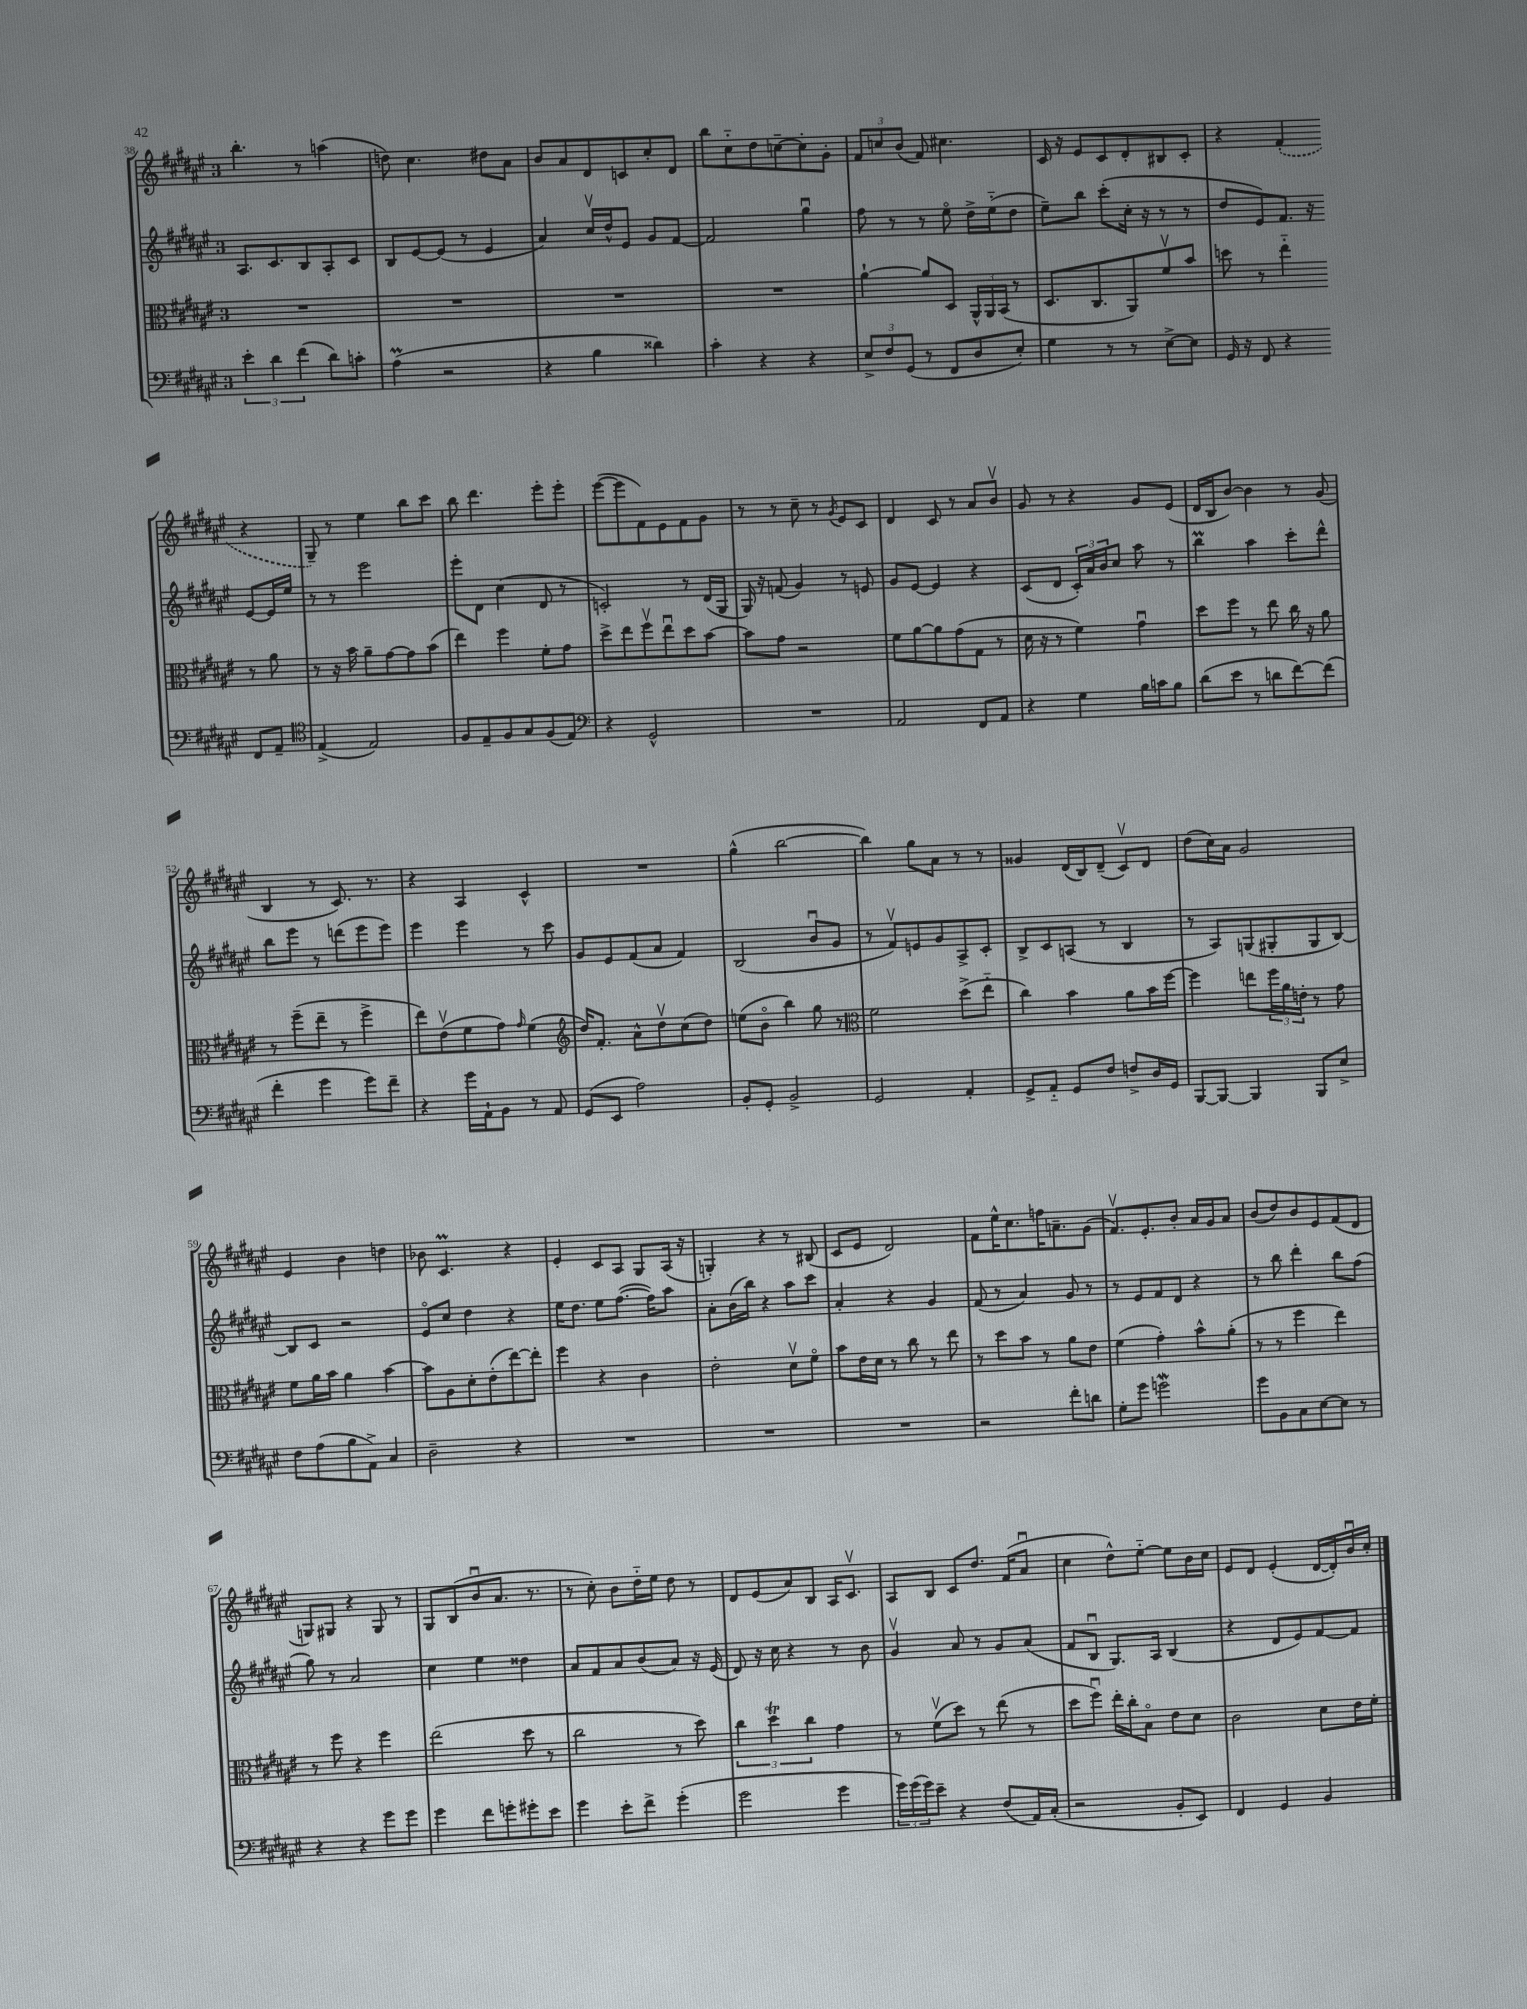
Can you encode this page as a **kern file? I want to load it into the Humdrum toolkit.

**kern	**kern	**kern	**kern
*staff4	*staff3	*staff2	*staff1
*clefF4	*clefC3	*clefG2	*clefG2
*k[f#c#g#d#a#e#]	*k[f#c#g#d#a#e#]	*k[f#c#g#d#a#e#]	*k[f#c#g#d#a#e#]
*M3/4	*M3/4	*M3/4	*M3/4
6e#'	2.r	8.A#	4.bb'
6d#	.	.	.
.	.	8.c#	.
(6f#	.	.	.
.	.	8B	8r
8d#)	.	8A#'	(4aa
8c'	.	8c#	.
=	=	=	=
(4A#	2.r	8B	8dd)
.	.	[8e#	4.cc#
2r	.	(8e#]	.
.	.	8r	.
.	.	4e#	8dd#
.	.	.	8a#
=	=	=	=
4r	2.r	4a#)	8b
.	.	.	8a#
4B	.	16cc#v	8d#
.	.	16dd#^^	.
.	.	8e#	8c
4d##)	.	8g#	8cc#'
.	.	[8f#	8d#
=	=	=	=
4c#'	2.r	2f#]	8bb
.	.	.	8cc#'~
4r	.	.	8dd#
.	.	.	[8cc~
4r	.	4gg#u	8cc']
.	.	.	8g#'
=	=	=	=
12E#^	[4a#`	8ff#	12f#
12F#	.	.	12cc
.	.	8r	.
(12GG#	.	.	(12b
8r	8a#]	8r	8f#)
8FF#	8D#	8ee#o	4.cc#
8D#	24AA#^^	16dd#^	.
.	24AA#	.	.
.	.	(16ee#'~	.
.	(24BB	.	.
8E#')	8r	8dd#	.
=	=	=	=
4G#	8.D#	8ee#~)	16c#
.	.	.	16r
.	.	8bb	8e#
.	8.C#	.	.
8r	.	(8ccc#'	8c#
8r	8AA#)	16cc#'	8d#'
.	.	16r	.
[8E#^	8f#v	8r	8B#
8E#]	8b	8r	8c#'
=	=	=	=
16GG#	8dd	8dd#	4r
16r	.	.	.
8FF#	8r	8e#)	.
4r	4ee#'~	8.f#	(4f#'
.	.	16r	.
8FF#	8r	[8e#	4r
8AA#~	8a#	16e#]	.
.	.	16ee#	.
=	=	=	=
*clefC4	*	*	*
(4E#^	8r	8r	8G#~)
.	16r	8r	8r
.	16b	.	.
2E#)	8a#~	2eee#	4ee#
.	[8g#	.	.
.	8g#]	.	8bb
.	(8b	.	8ccc#
=	=	=	=
8F#	4ee#)	8eee#'	8bb
8E#~	.	8d#	4.ddd#
8F#	4ff#	(4cc#	.
8G#	.	.	.
(8F#	8f#'	8d#	8eee#'
8E#)	8g#	8r	8eee#'
=	=	=	=
*clefF4	*	*	*
4r	8dd#^	2c')	([8eee#
.	8ee#	.	8eee#]
2GG#^^	8ff#v	.	8f#)
.	8ee#u	.	8e#
.	8dd#	8r	8f#
.	[8b	(16d#	8g#
.	.	16G#	.
=	=	=	=
2.r	8b]	16G#)	8r
.	.	16r	.
.	8g#	(8f	8r
.	2r	4g#)	8cc#~
.	.	.	8r
.	.	.	8qg#
.	.	8r	8e#
.	.	8e	8c#
=	=	=	=
2AA#	8f#	8g#	4d#
.	[8a#	[8e#	.
.	8a#]	4e#]	8c#
.	(8g#	.	8r
8FF#	8G#	4r	8a#
8AA#	8r	.	8bv
=	=	=	=
4r	16d#	(8c#	8g#
.	16r	.	.
.	8r	8d#	8r
4G#	4f#)	24c#')	4r
.	.	24a#	.
.	.	24b	.
.	.	8cc#	.
16B	4g#u	8aa#	8g#
16c	.	.	.
8B	.	8r	(8e#
=	=	=	=
(8d#	8dd#	4bb	16d#
.	.	.	16B
8e#	8ff#	.	[8b)
8r	8r	4aa#	4b]
8d	8ee#	.	.
[8f#)	16cc#	8ccc#'	8r
.	16r	.	.
(8f#]	8a#	8ddd#^^	(8g#
=	=	=	=
4f#'	8r	8bb	4B
.	(8ff#~	8eee#	.
4g#	8ee#~	8r	8r
.	8r	(8ddd	8.c#)
8g#)	4ff#^	8eee#	.
.	.	.	8.r
8f#~	.	8eee#)	.
=	=	=	=
4r	8ee#)	4eee#	4r
.	(8e#v	.	.
16g#	8f#	4eee#	4A#
16AA#`	.	.	.
8BB	8g#)	.	.
.	16qqg#	.	.
8r	(4f#	8r	4c#^^
8AA#	.	8ccc#	.
=	=	=	=
*	*clefG2	*	*
(8GG#	16dd#)	8g#	2.r
.	8.f#'	.	.
8EE#	.	8e#	.
2A#)	8a#^^	(8f#	.
.	8dd#v	8a#	.
.	(8cc#	4f#)	.
.	8dd#)	.	.
=	=	=	=
8BB'	(8ee	(2B	(4gg#^^
8GG#'	8bo	.	.
2BB^	4bb)	.	[2bb
.	8gg#	8bu	.
.	8r	8g#	.
=	=	=	=
*	*clefC3	*	*
2GG#	2f#	8r	4bb])
.	.	8f#v)	.
.	.	8e	8gg#
.	.	8g#	8a#
4AA#'	(8dd#^	8A#^	8r
.	8ee#'~	8c#'	8r
=	=	=	=
8GG#^	4cc#)	8B^	4g##
8AA#'~	.	8c#	.
8GG#	4b	(8A	(16d#
.	.	.	16B)
8F#	.	8r	(8d#~
8F^	8a#	4B	8c#v)
16D#	16b	.	8d#
16GG#	[16ff#	.	.
=	=	=	=
[8BBB	4ff#]	8r	(8dd#
8BBB_	.	8A#)	16cc#)
.	.	.	16a#
4BBB]	8ee	(8G	2g#
.	24ff#	8G#'	.
.	24a#	.	.
.	24e'	.	.
8BBB	8r	8G#	.
8E#^	8g#	[8B)	.
=	=	=	=
8F#	8f#	8B]	4e#
(8A#	16a#	8c#	.
.	16b	.	.
8B	4a#	2r	4b
8AA#^)	.	.	.
4C#	[4b	.	4dd
=	=	=	=
2D#~	8b]	8e#o	8b-
.	8A#	8cc#	4.c#
.	8d#'	4dd#	.
.	(8e#'	.	.
4r	[8ee#)	4r	4r
.	8ee#']	.	.
=	=	=	=
2.r	4ff#	16ee#	4e#'
.	.	8.dd#	.
.	4r	8ee#	8c#
.	.	([8.ff#	8A#
.	4c#	.	8G#
.	.	16ff#])	.
.	.	8aa#	(16A#
.	.	.	16r
=	=	=	=
2.r	2e#'	8a#'	4G')
.	.	(16b	.
.	.	16bb)	.
.	.	4r	4r
.	8d#v	8aa#	8r
.	8f#o	8ccc#	(8B#
=	=	=	=
2.r	8b	4a#'	8c#
.	16e#	.	8e#
.	16d#	.	.
.	8r	4r	2d#)
.	8cc#	.	.
.	8r	4g#	.
.	8ee#	.	.
=	=	=	=
2r	8r	(8f#	8f#
.	8dd#	8r	16ee#^^
.	.	.	8.cc#
.	8b	4a#)	.
.	8r	.	16ff
.	.	.	8.a~
8f#'	8a#	8g#	.
8d	8e#	8r	(8g#
=	=	=	=
8G#'	(4f#	8r	8.f#v)
8g#	.	8e#	.
.	.	.	8.e#'
2g	4g#')	8f#	.
.	.	8d#	8b'
.	8b^^	4r	16a#
.	.	.	16g#
.	(8a#'	.	8a#
=	=	=	=
8g#	8r	8r	(8b
8BB	8r	8bb	8dd#)
8C#	4ff#	4ddd#'	8b
[8E#	.	.	8e#
8E#]	4ee#)	8bb	(8f#
8r	.	(8ff#	8d#
=	=	=	=
4r	8r	8gg#)	8G)
.	8ff#	8r	8G#
4r	4r	2a#	4r
8g#	4ff#	.	8G#
8g#	.	.	8r
=	=	=	=
4g#	(2ee#	4cc#	8G#
.	.	.	(8B
8f#	.	4ee#	8bu
8g'	.	.	8.a#
8g#'	8dd#	4dd##	.
.	.	.	8.r
8e#	8r	.	.
=	=	=	=
4g#	2cc#	8a#	8r
.	.	8f#	8cc#')
8e#'	.	8a#	8b
8f#^	.	(8b	16dd#'~
.	.	.	16ee#
(4g#'	8r	8a#)	8dd#
.	8dd#)	16r	8r
.	.	(16e#	.
=	=	=	=
2g#	6cc#	8d#)	8d#
.	.	16r	(8e#
.	6dd#	.	.
.	.	16cc#	.
.	.	4r	8a#)
.	6cc#	.	.
.	.	.	8B
4g#	4g#	8r	16A#
.	.	.	8.c#v
.	.	8b	.
=	=	=	=
24g#)	8r	4g#v	8A#
(24g#	.	.	.
24g#)	.	.	.
8e#~	(8f#v	.	8B
4r	8dd#)	8a#	8c#
.	8r	8r	8.dd#
(8F#	(8ee#	8g#	.
.	.	.	(16f#
16AA#)	8r	(8a#	8a#u
(16C#'	.	.	.
=	=	=	=
2r	8dd#	8f#	4cc#
.	8ff#u)	8Bu	.
.	16ee#'	8.G#)	8dd#^^)
.	16cc#'	.	.
.	8Bo	.	[8ee#'~
.	.	16A#	.
8BB'	8e#	(4B	8ee#]
8EE#)	8d#	.	16b
.	.	.	16cc#
=	=	=	=
4FF#	2c#	4r	8e#
.	.	.	8d#
4GG#	.	8d#	(4e#'
.	.	8e#)	.
4BB	8d#	[8f#	[16d#
.	.	.	16d#'])
.	16e#	8f#]	16bu
.	16f#'	.	16cc#'
==	==	==	==
*-	*-	*-	*-
